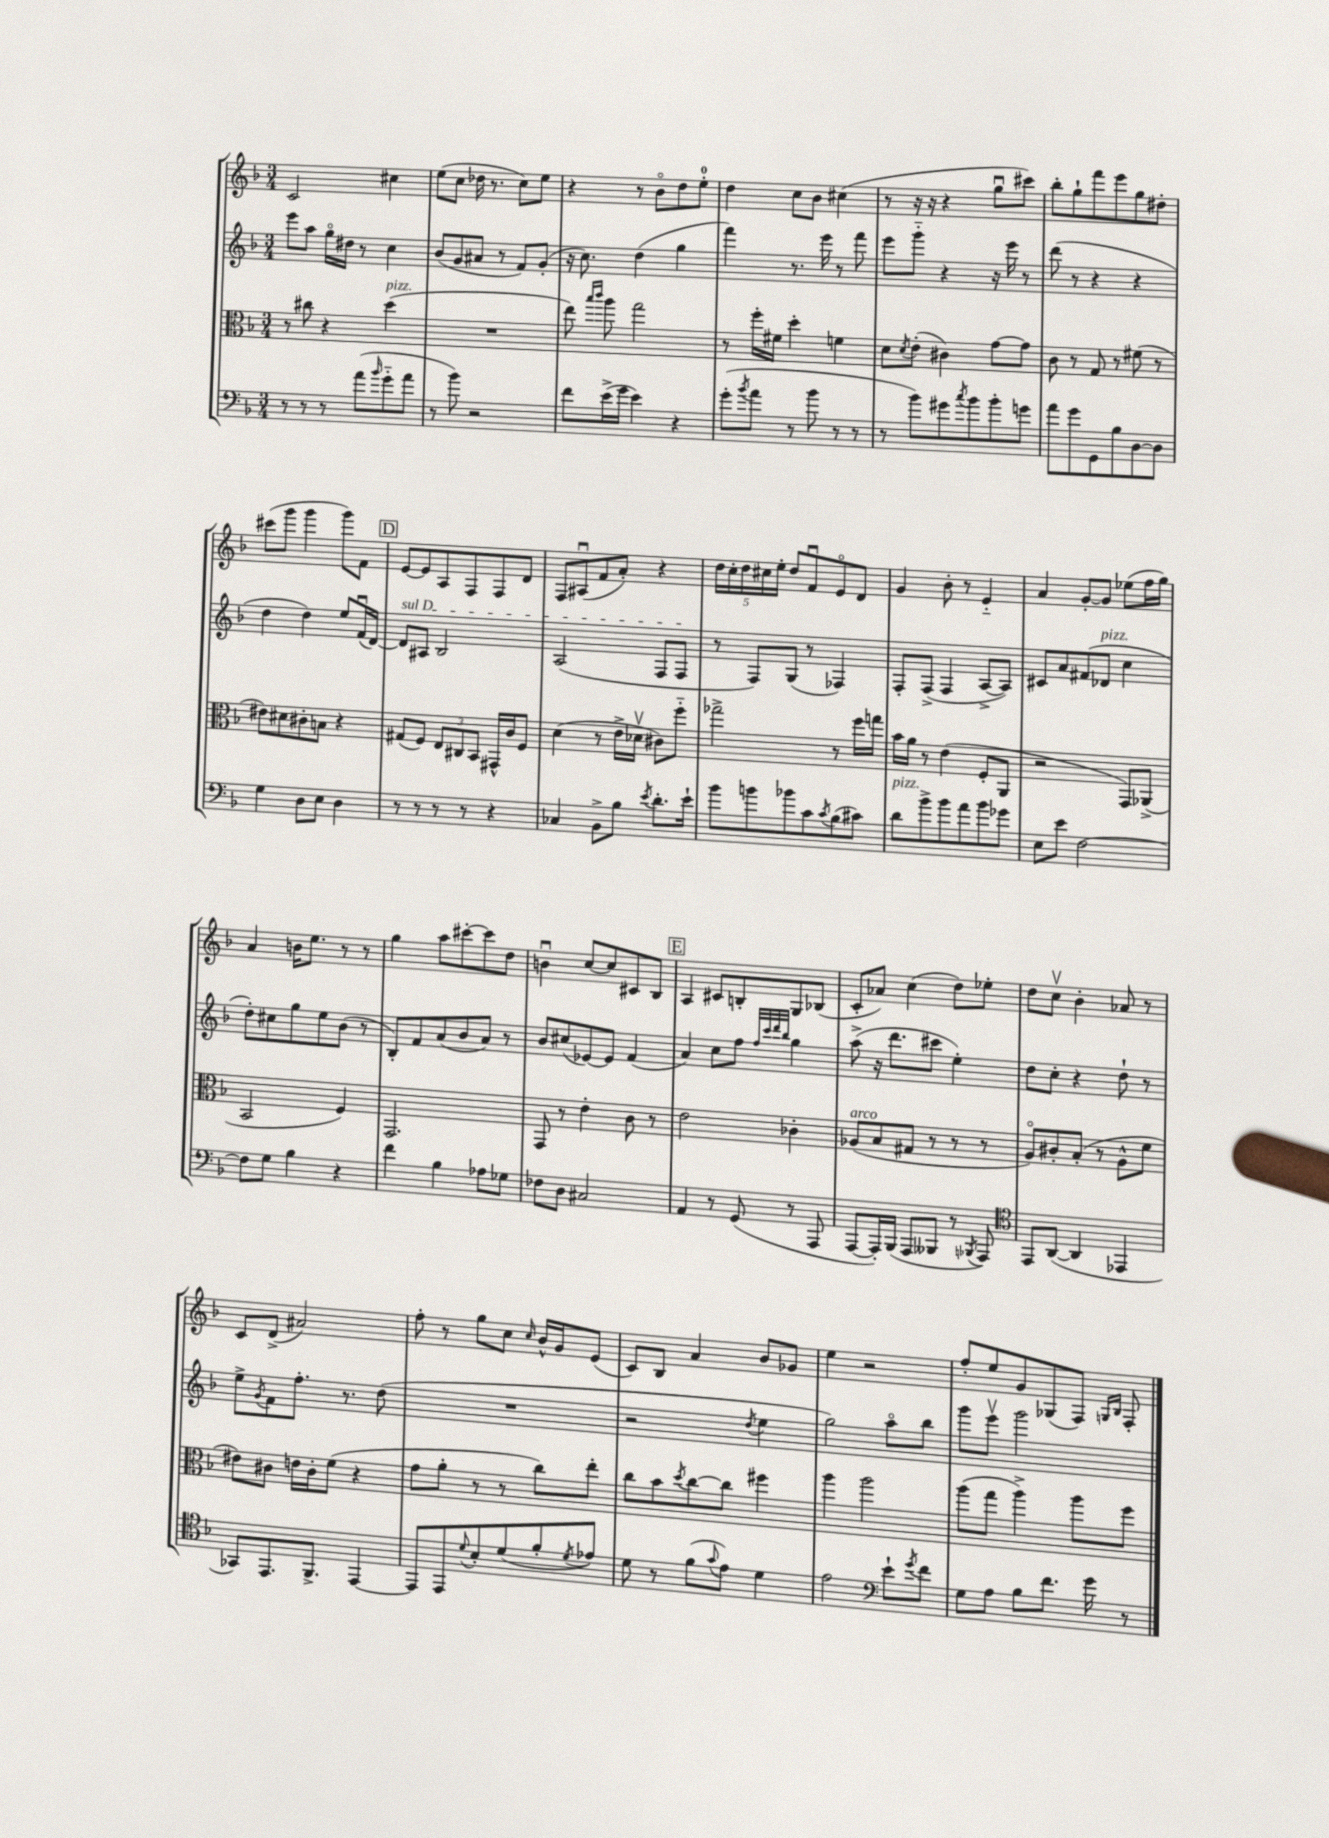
<<
\new StaffGroup <<
\new Staff = "s0" {
    \clef treble \key f \major \numericTimeSignature \time 3/4
    c'2 cis''4 |
    e''8( c''8 des''16 r8. c''8) e''8 |
    r4 r8 bes'8\flageolet d''8 e''8-0-. |
    d''4 c''8 bes'8 cis''4( |
    r8 r16 r16 r4 g''8\downbow cis'''8) |
    bes''8-. g''8-! f'''8 e'''8 g''8 dis''8-. |
    cis'''8( g'''8 g'''4 g'''8) f'8 |
    \mark \markup { \box "D" } e'8~ e'8 a8 f8 f8 d'8 |
    f8 ais8\downbow( f'8 a'8-.) r4 |
    \tuplet 5/4 { d''16 c''16-. d''16 cis''16 e''16-. } d''8 f'8\downbow e'8\flageolet d'8 |
    g'4 bes'8-. r8 e'4-_ |
    a'4 g'8~-. g'8 ees''8( f''16 g''16) |
    a'4 b'16 e''8. r8 r8 |
    g''4 a''8 cis'''8~-. cis'''8 d''8 |
    b'4\downbow c''8~ c''8 cis'8 bes8 |
    \mark \markup { \box "E" } a4 cis'8 b8-. g8 bes8( |
    c'8-. aes'8) c''4( d''8) ees''8-. |
    d''8 c''8\upbow bes'4-. aes'8 r8 |
    c'8 d'8->( ais'2) |
    f''8-. r8 g''8 c''8 \grace { c''16 } bes'16-^ g'16 e'8( |
    c'8) bes8 a'4 bes'8 ges'8 |
    e''4 r2 |
    f''8-. e''8 g'8 ges8( f8) \grace { g16 bes16 } f8-. \bar "|." |
}
\new Staff = "s1" {
    \clef treble \key f \major \numericTimeSignature \time 3/4
    e'''8 a''8 g''16\flageolet dis''16 r8 c''4 |
    bes'8( g'8 ais'8 r8 f'8) g'8-.( |
    r16 c''8.) d''4( g''4 |
    f'''4) r8. e'''16 r8 f'''8 |
    e'''8 g'''8-_ r4 r16 e'''16 r8 |
    d'''8( r8 r4 r4 |
    d''4 d''4) e''8 f'16\downbow( d'16~) |
    \mark \markup { \box "D" } \once \override TextSpanner.bound-details.left.text = \markup { \italic "sul D" } d'8\startTextSpan ais8 bes2 |
    a2( f8 f8\stopTextSpan |
    r8 f8) g8( r8 fes4) |
    f8-. f8->( f4 a8~-> a8) |
    cis'8 a'8 fis'8( des'8^\markup { \italic "pizz." } c''4 |
    d''8-.) cis''8 g''8 e''8 bes'8( r8 |
    bes8-.) f'8 a'8( bes'8 a'8) r8 |
    bes'8 cis''8( ees'8~) ees'8 f'4( |
    \mark \markup { \box "E" } a'4) c''8 f''8 \grace { f''32 c'''32 d'''32 bes''32 } g''4 |
    a''8->( r16 d'''8. cis'''8 e''4-.) |
    d''8 c''8-. r4 d''8-! r8 |
    e''8-> \acciaccatura { g'8 } f'8 f''8.-. r8. d''8( |
    R2. |
    r2 \acciaccatura { d''8 } e''4 |
    g''2) a''8\flageolet bes''8 |
    g'''8 e'''8\upbow g'''2 \bar "|." |
}
\new Staff = "s2" {
    \clef alto \key f \major \numericTimeSignature \time 3/4
    r8 cis''8 r4 d''4^\markup { \italic "pizz." }( |
    R2. |
    e''8) \grace { bes''16 c'''16 } a''8 g''2 |
    r8 f''16-. fis'16 d''4-. f'4 |
    d'8 \acciaccatura { d'8 } e'8-.( cis'4) g'8~ g'8 |
    c'8 r8 g8 r8 fis'8( r8 |
    eis'8) dis'8 cis'8-. b8 r4 |
    \mark \markup { \box "D" } gis8( f8) \tuplet 3/2 { e8 cis8 bes,8 } gis,16-^ c'16 f8 |
    d'4( r8 e'16-> des'16\upbow cis'8) f''8-_ |
    ges''2-> r8 f''16 g''16 |
    bes'16 a'16 r8 e'4( f8-. a,8 |
    r2 g,8) aes,8->( |
    bes,2 f4) |
    g,2. |
    g,8 r8 e'4-. c'8 r8 |
    \mark \markup { \box "E" } e'2 ces'4-. |
    aes8^\markup { \italic "arco" }( bes8 gis8 r8 r8 r8 |
    a8\flageolet) cis'8-. bes8-.( r8 a8-^ f'8 |
    eis'8) cis'8 e'16 cis'16-. f'8( r4 |
    g'8 a'8-. r8 r8 c''8) e''8-. |
    c''8 bes'8 \acciaccatura { d''8 } c''8~ c''8 fis''4 |
    a''4 a''2 |
    a''8( g''8 a''4->) a''8 f''8 \bar "|." |
}
\new Staff = "s3" {
    \clef bass \key f \major \numericTimeSignature \time 3/4
    r8 r8 r8 a'8( \grace { bes'16 } g'8-_ a'8 |
    r8 bes'8) r2 |
    f'8 e'16->( g'16 e'4) r4 |
    g'8-.( \acciaccatura { bes'8 } a'8 r8 bes'8 r8 r8 |
    r8 bes'8) gis'8 \acciaccatura { c''8 } bes'8 bes'8-. g'8 |
    a'8 g'8 g,8 bes8 d8~ d8 |
    g4 d8 e8 d4 |
    \mark \markup { \box "D" } r8 r8 r8 r8 r4 |
    ces4 bes,8-> bes8 \acciaccatura { e'8 } d'8.-. e'16-! |
    bes'8 b'8 bes'8 c'8 \acciaccatura { c'8 } bes8( cis'8) |
    d'8^\markup { \italic "pizz." } bes'8-> bes'8 a'8 bes'8 ges'8 |
    e8 e'8 f2~ |
    f8 g8 bes4 r4 |
    f'4 bes4 aes8 ges8 |
    fes8 d8 cis2 |
    \mark \markup { \box "E" } a,4 r8 g,8( r8 a,,8 |
    a,,8~ a,,16-.) bes,,16( a,,8 beses,,8 r8 \acciaccatura { bes,,8 } a,,8) |
    \clef tenor e,8 a,8~( a,4 ees,4 |
    ges,8) e,8. f,8.-> e,4~ |
    e,8 e,8 \appoggiatura { d'8 } bes8-. d'8( f'8-. \acciaccatura { d'8 } ees'8) |
    d'8 r8 f'8( \appoggiatura { g'8 } e'8) d'4 |
    e'2 \clef bass e'8-! \acciaccatura { g'8 } f'8 |
    g8 a8 bes8 f'8. g'16 r8 \bar "|." |
}
>>
>>
\layout { \context { \Score \remove "Bar_number_engraver" } }
